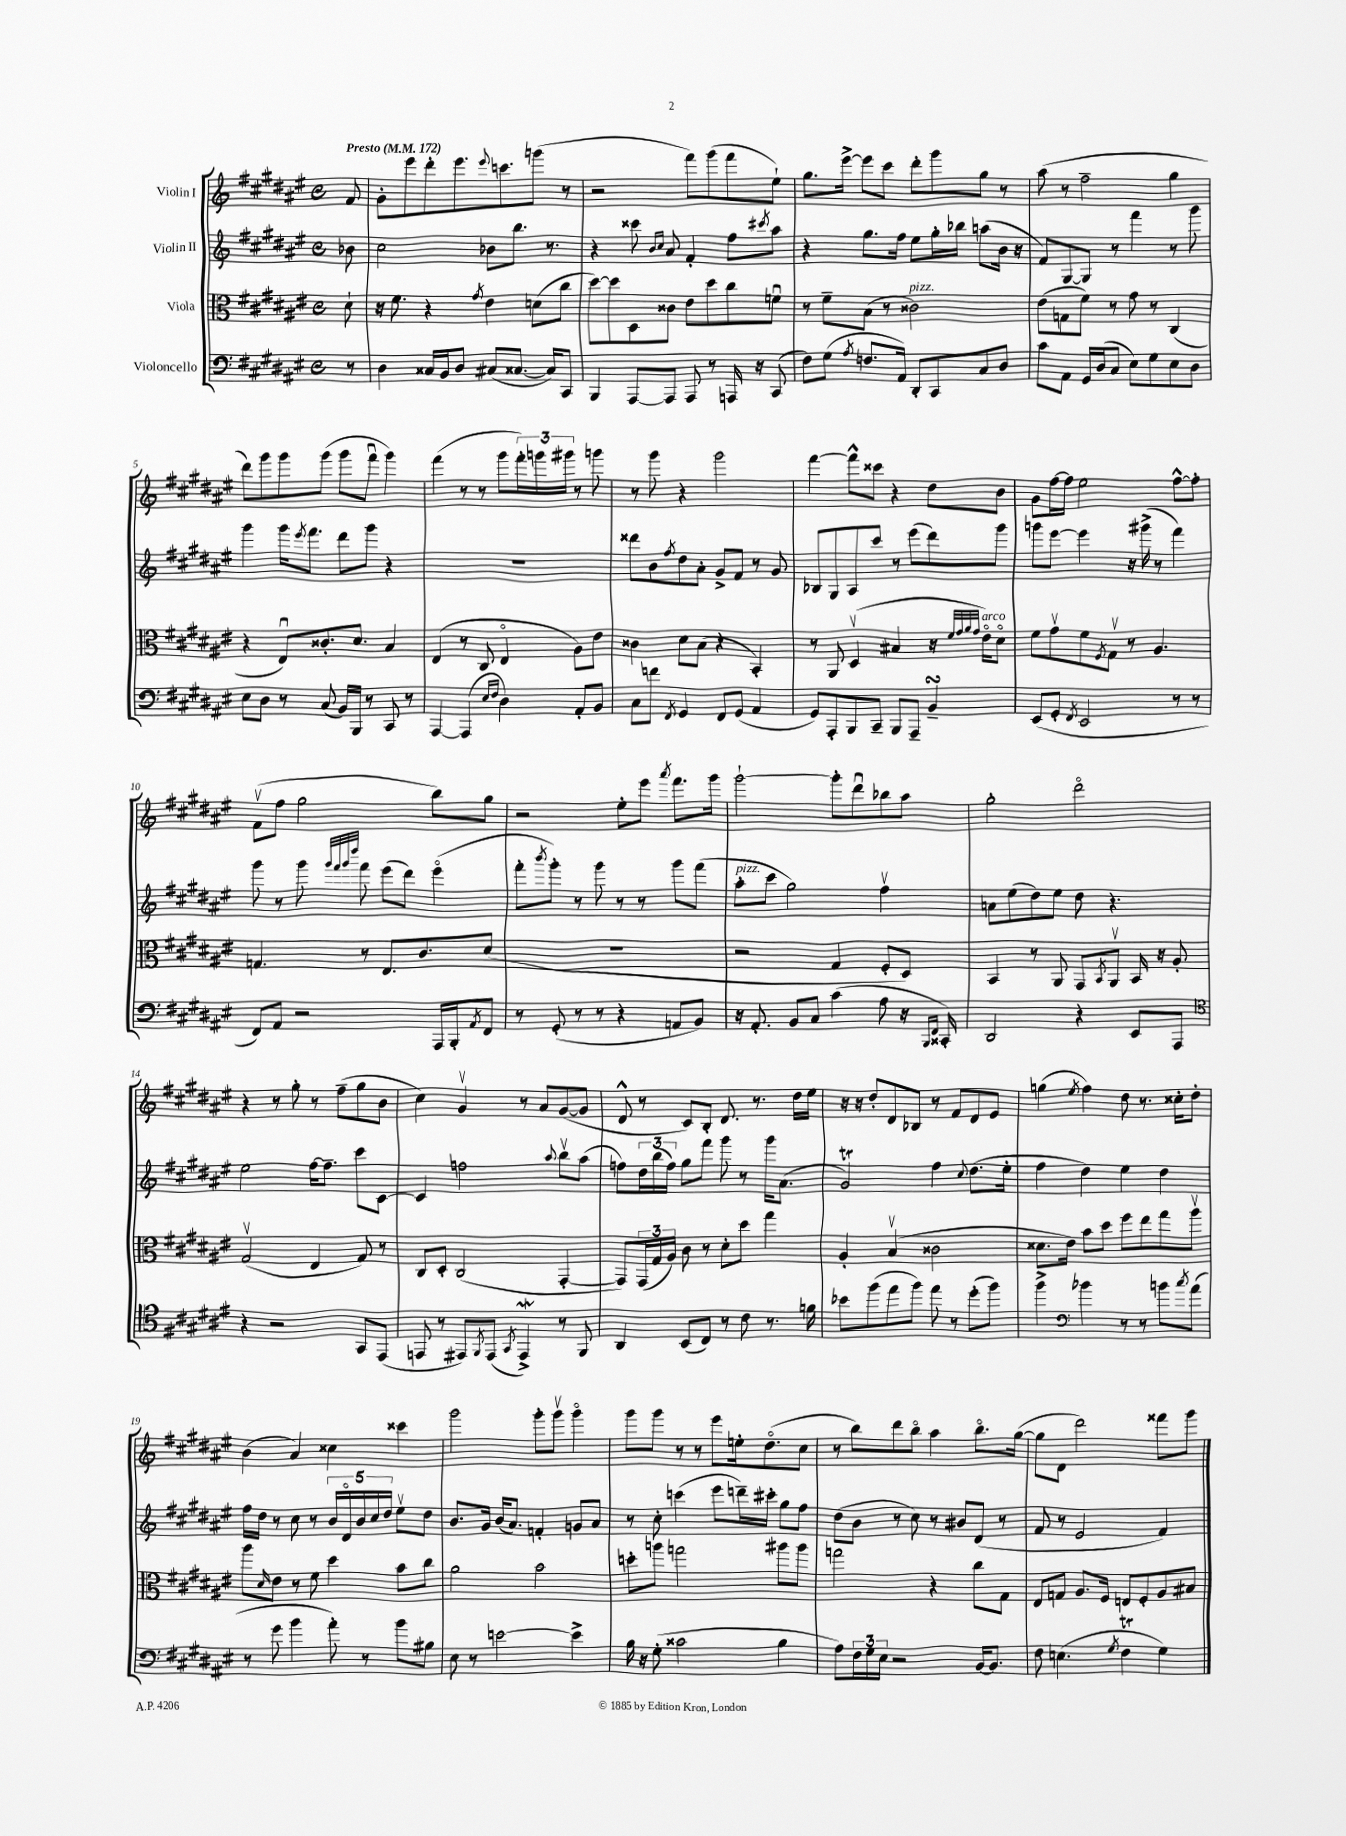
<<
\new StaffGroup <<
\new Staff = "s0" \with { instrumentName = "Violin I" } {
    \clef treble \key fis \major \defaultTimeSignature \time 4/4 \partial 8 \tempo "Presto" 4 = 172
    fis'8 |
    gis'8-. eis'''8 dis'''8-. eis'''8. \appoggiatura { eis'''8 } c'''8. g'''8( r8 |
    r2 fis'''8) gis'''8( fis'''8 eis''8-!) |
    gis''8. eis'''16~-> eis'''8 cis'''8 dis'''8-. gis'''8 gis''8 r8 |
    ais''8( r8 fis''2-- gis''4 |
    dis'''8) gis'''8 gis'''8 gis'''8( gis'''8 fis'''8\downbow gis'''4) |
    fis'''4( r8 r8 gis'''8 \tuplet 3/2 { fis'''16-.) g'''16 gis'''16 } r8 g'''8 |
    r8 gis'''8 r4 gis'''2 |
    fis'''4~ fis'''8-^ cisis'''8 r4 dis''8 b'8 |
    gis'8 fis''16~ fis''16 eis''2 fis''8~-^ fis''8-. |
    fis'8\upbow( fis''8 gis''2 b''8) gis''8 |
    r2 eis''8-. eis'''8 \acciaccatura { ais'''8 } fis'''8. gis'''16 |
    gis'''2~-! gis'''8-. dis'''8\downbow bes''8 ais''8 |
    gis''2-. dis'''2\flageolet |
    r4 r8 gis''8-. r8 fis''8--( gis''8 b'8 |
    cis''4) gis'4\upbow r8 ais'8 gis'8~( gis'8 |
    dis'8-^ r8 cis'8) b8-. dis'8. r8. dis''16 eis''16 |
    r16 r16 dis''8-. dis'8 bes8 r8 fis'8 dis'8 eis'8 |
    g''4( \acciaccatura { eis''8 } fis''4) dis''8 r8. cisis''16-. dis''8-. |
    b'4( ais'4) cisis''4 cisis'''4 |
    gis'''2 gis'''8-. gis'''8\upbow gis'''4\flageolet |
    gis'''8 gis'''8 r8 r8 eis'''8 e''16-. dis''8.\flageolet( cis''8 |
    r8 b''8) dis'''8 b''8\flageolet ais''4 b''8.\flageolet gis''16~( |
    gis''8 dis'8 dis'''2) fisis'''8 gis'''8 \bar "|." |
}
\new Staff = "s1" \with { instrumentName = "Violin II" } {
    \clef treble \key fis \major \defaultTimeSignature \time 4/4 \partial 8
    bes'8 |
    cis''2 bes'8 b''8. r8. |
    r4 cisis'''8 \grace { b'16 cis''16 } ais'8 fis'4-. fis''8 \acciaccatura { cis'''8 } ais''8 |
    r4 gis''8. fis''16 eis''8 gis''16-. bes''16 a''8( b'16 r16 |
    fis'8) gis8~ gis8 r8 fis'''4 r8 gis'''8 |
    gis'''4 gis'''16 \acciaccatura { eis'''8 } fis'''8. dis'''8 gis'''8 r4 |
    R1 |
    disis'''8 b'8 \acciaccatura { fis''8 } dis''8 ais'8-. gis'8-> fis'8 r8 gis'8 |
    bes8 gis8 ais8 cis'''8 r8 eis'''8( dis'''8) gis'''8 |
    g'''8 eis'''8~ eis'''4 r16 gis'''16->( r8 fis'''4) |
    gis'''8 r8 gis'''8 \grace { gis'''32 fis'''32 gis'''32 dis''''32 } fis'''8 eis'''8( dis'''8) eis'''4\flageolet( |
    fis'''8-. \acciaccatura { b'''8 } gis'''8-.) r8 gis'''8 r8 r8 gis'''8 fis'''8( |
    ais''8-.^\markup { \italic "pizz." } cis'''8 gis''2) fis''4\upbow |
    a'8 eis''8( dis''8) eis''8 dis''8 r4. |
    eis''2 fis''16~ fis''8.-- cis'''8 cis'8~ |
    cis'4 f''2 \appoggiatura { ais''8 } b''8\upbow ais''8( |
    f''8) \tuplet 3/2 { dis''16 b''16( f''16) } gis''8 fis'''8 gis'''8 r8 gis'''16 ais'8.( |
    gis'2\trill) fis''4 \appoggiatura { cis''8 } dis''8.( eis''16-. |
    fis''4 dis''4) eis''4 dis''4 |
    fis''16 dis''16 r8 cis''8 r8 \tuplet 5/4 { b'16 dis'16\flageolet b'16 cis''16 dis''16 } eis''8\upbow dis''8 |
    b'8. gis'16 b'16( ais'8.) f'4-. g'8 ais'8 |
    r8 cis''8-. c'''4( eis'''8 d'''16--) cis'''16-. gis''8 fis''8 |
    dis''8( b'8 r8 cis''8) r8 bis'8 dis'8( r8 |
    fis'8 r8 eis'2 fis'4) \bar "|." |
}
\new Staff = "s2" \with { instrumentName = "Viola" } {
    \clef alto \key fis \major \defaultTimeSignature \time 4/4 \partial 8
    dis'8-! |
    r16 fis'8. r4 \acciaccatura { gis'8 } eis'4 d'8( cis''8 |
    dis''8~) dis''8 dis8 cisis'8 eis'8 dis''8 cis''8 f'8\downbow |
    r8 fis'8-- b8( r8 cisis'2^\markup { \italic "pizz." }) |
    eis'8( g8 fis'8) r8 gis'8 r8 cis4( |
    r4 eis8\downbow) cisis'8.-. dis'8. b4 |
    eis4( r8 cis8 eis4\flageolet ais8) eis'8 |
    cisis'4 dis'8 b8( r4 b,4-.) |
    r8 ais,8 dis4\upbow( bis4 r16 \grace { fis'32 gis'32 ais'32 gis'32 } eis'16\flageolet^\markup { \italic "arco" }) dis'8\flageolet |
    fis'8 gis'8\upbow fis'8 \acciaccatura { fis8 } gis8\upbow r8 ais4. |
    g4. r8 eis8. cis'8. dis'8( |
    R1 |
    r2 gis4 fis8-. dis8) |
    b,4 r8 ais,8 gis,8 \acciaccatura { b,8 } ais,8\upbow b,16 r16 ais8-. |
    gis2\upbow( eis4 gis8) r8 |
    cis8 dis8-. cis2( gis,4~-. |
    gis,8) \tuplet 3/2 { gis,16( gis16 ais16) } cis'8 r8 dis'8-. dis''8 gis''4 |
    ais4-. b4\upbow( cisis'2 |
    disis'8. eis'16) b'8 dis''8 fis''8 eis''8 gis''8 ais''8\upbow |
    ais''8 \grace { dis'16 } eis'8 r8 fis'8 dis''4 b'8 cis''8 |
    ais'2 b'2 |
    d''8-. a''8 g''2 ais''8 ais''8 |
    g''2 r4 cis''8 gis8 |
    eis8 g8 ais8. fis16 e8 fis8-. ais8 bis8 \bar "|." |
}
\new Staff = "s3" \with { instrumentName = "Violoncello" } {
    \clef bass \key fis \major \defaultTimeSignature \time 4/4 \partial 8
    r8 |
    dis4 cisis16 b,16 dis8 cis8( cisis8.~ cisis16) cis,8 |
    b,,4 ais,,8~ ais,,8 ais,,8 r8 a,,16 r16 cis,8( |
    fis8) gis8( \acciaccatura { ais8 } f8. ais,16) dis,8-. cis,8 cis8 dis8 |
    cis'8 ais,8 gis,16 dis16( cis8 eis8) gis8 eis8 dis8 |
    eis8 dis8 r8 cis8( b,16) b,,16 r8 cis,8 r8 |
    ais,,4~ ais,,4( \grace { eis16 fis16 } dis4) ais,8-. b,8 |
    cis8 f'8 \acciaccatura { fis,8 } gis,4 fis,8 gis,8( ais,4 |
    gis,8) ais,,8-. b,,8 cis,8-- b,,8 ais,,8-- b,4--\turn |
    eis,8( gis,8-. \acciaccatura { fis,8 } eis,2 r8 r8 |
    fis,8) ais,8 r2 ais,,16 b,,16-. \acciaccatura { ais,8 } fis,8 |
    r8 gis,8-.( r8 r8 r4 a,8 b,8) |
    r16 ais,8.-. b,8 cis8 cis'4( ais8 r16 \grace { b,,16 fis,16 } cisis,16-.) |
    dis,2 r4 eis,8 ais,,8 |
    \clef tenor r4 r2 gis,8 eis,8( |
    e,8 r8 eis,8) \acciaccatura { fis,8 } eis,8( \acciaccatura { gis,8 } eis,4->\mordent) r8 fis,8 |
    ais,4 b,8( cis8) r8 cis'8 r8. f'16 |
    bes'8 fis''8( eis''8 fis''8) eis''8 r8 dis''8-.( fis''8) |
    fis''4-> \clef bass bes'4 r8 r8 b'8 \acciaccatura { cis''8 } ais'8( |
    r8 gis'8 b'4 ais'8-.) r8 b'8 bis8 |
    eis8 r8 e'2~ e'4-> |
    b16 r16 gis8-.( cisis'2 b4 |
    ais8) \tuplet 3/2 { fis16 gis16 eis16 } r2 b,16~ b,8. |
    fis8 e4.( \acciaccatura { gis8 } fis4\trill gis4) \bar "|." |
}
>>
>>
